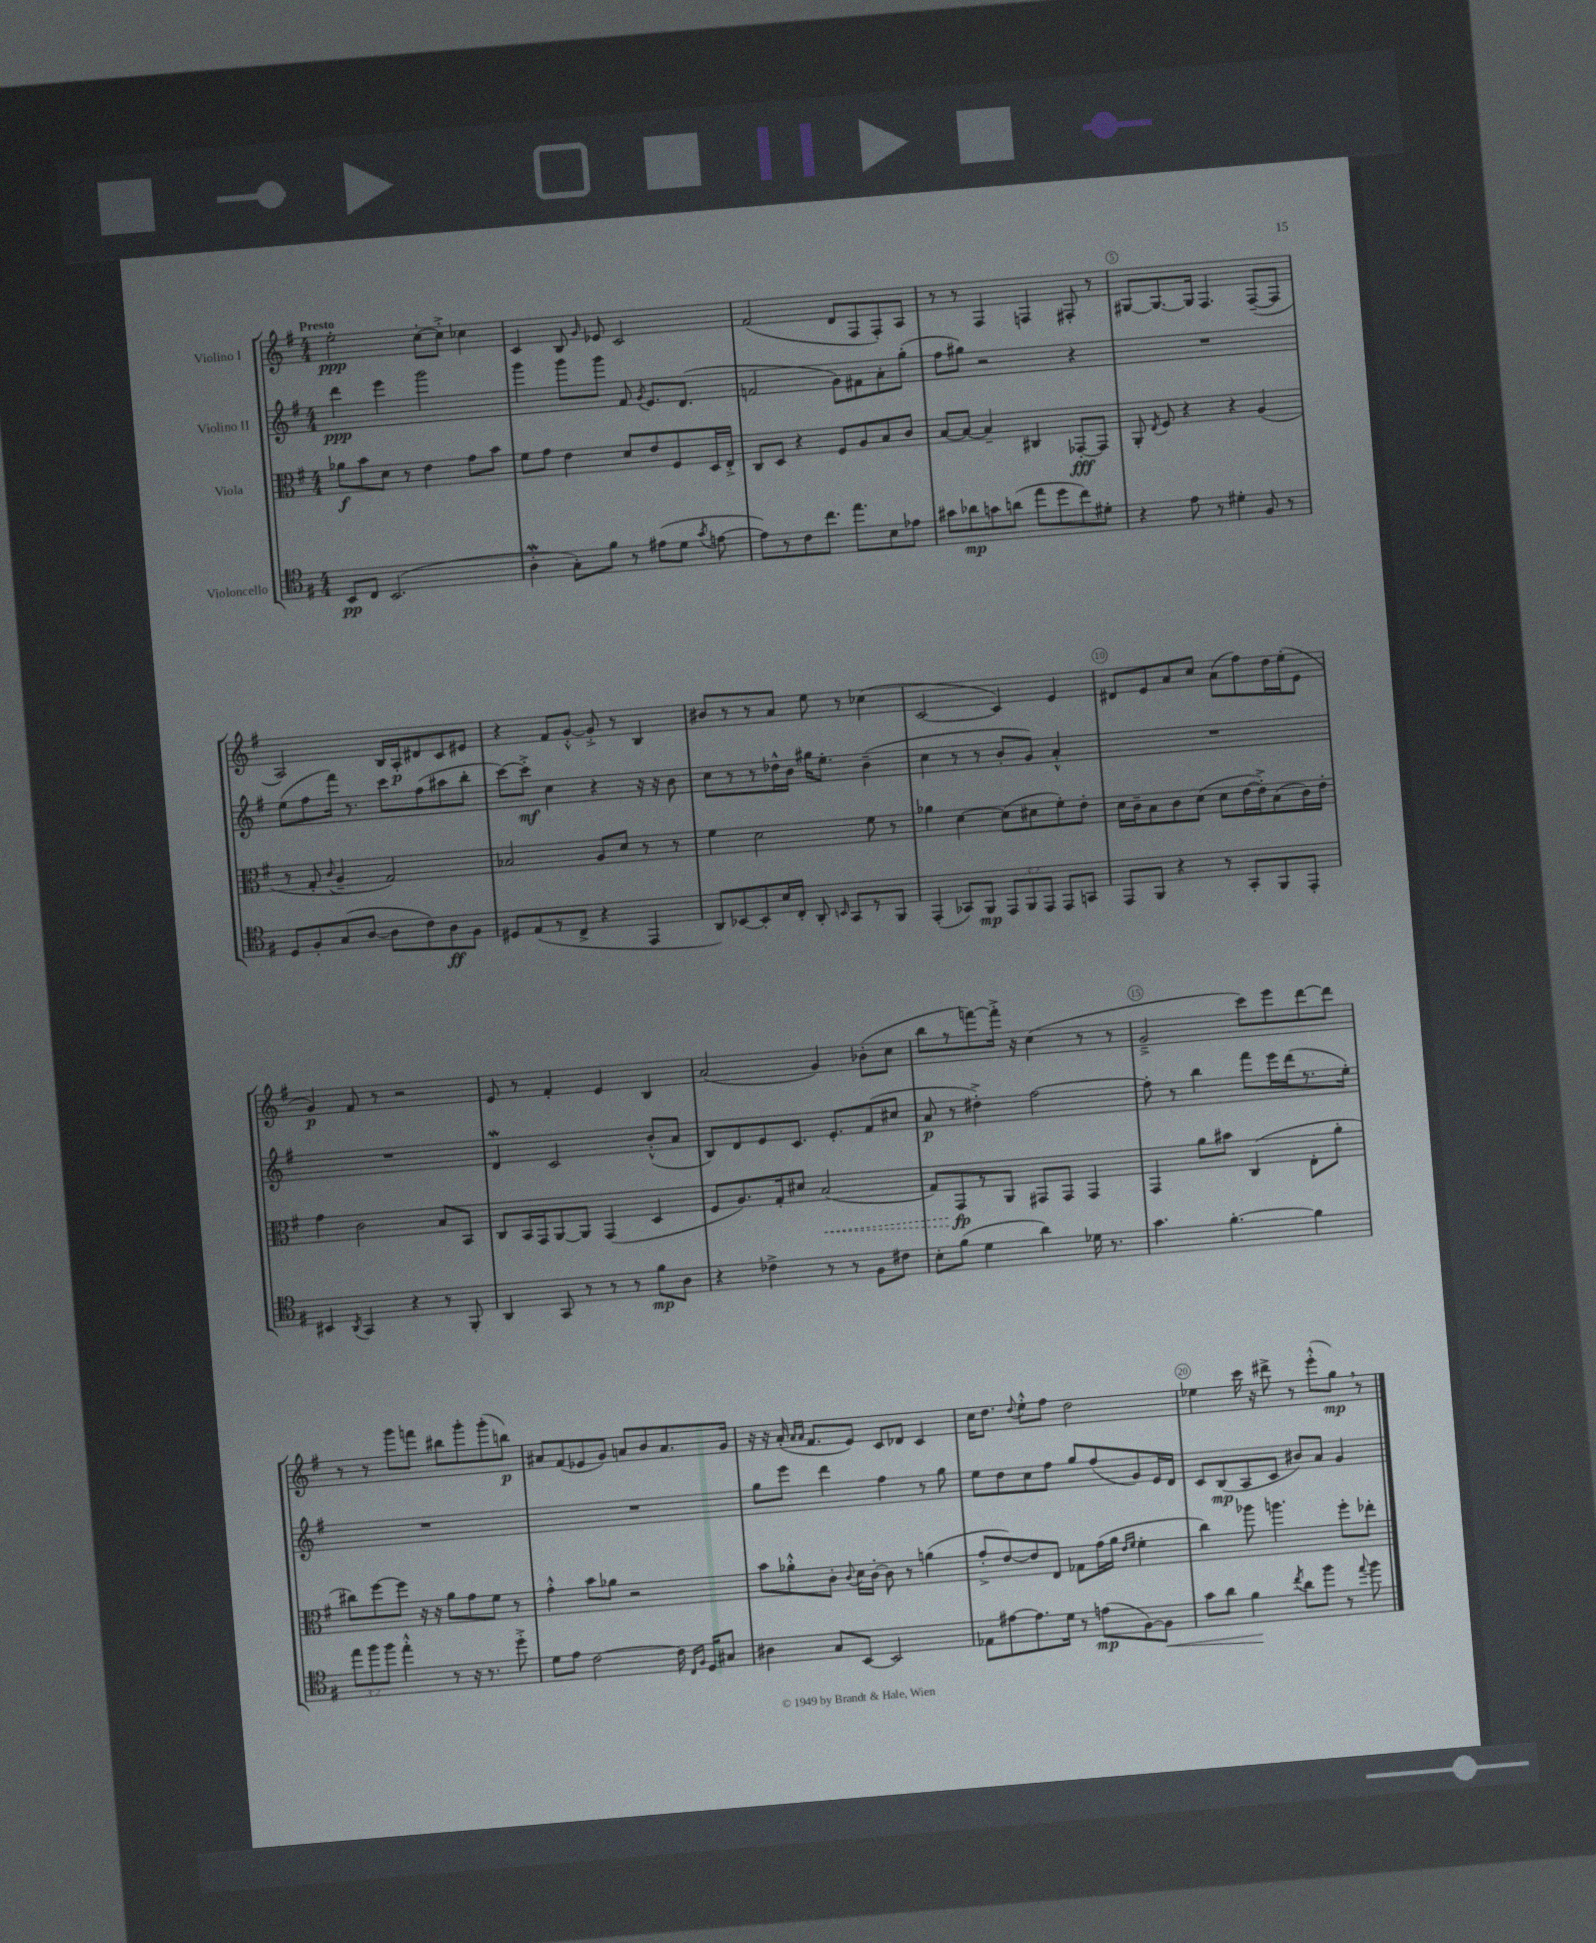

**kern	**kern	**kern	**kern
*staff4	*staff3	*staff2	*staff1
*clefC4	*clefC3	*clefG2	*clefG2
*k[f#]	*k[f#]	*k[f#]	*k[f#]
*M4/4	*M4/4	*M4/4	*M4/4
8BB	8a-	4ddd	2ee'
8C	8b	.	.
(2.BB	8d	4eee	.
.	8r	.	.
.	4e	2ggg	[8cc'
.	.	.	8cc'^]
.	8g	.	4cc-
.	8b	.	.
=	=	=	=
4A'	8f#	4ggg	4c
.	8g	.	.
8G')	4e	8ggg	8B
.	.	.	16qqg
8f#	.	8ggg	8e-
8r	8d	8f#	2c
.	.	8qg	.
(8e#	8e	8.e	.
8d	8F#	.	.
.	.	(8.d	.
8qg	.	.	.
[8e	16D	.	.
.	16E'^	.	.
=	=	=	=
8e])	8C	2f	(2f#
8r	8D	.	.
8c	4r	.	.
8.cc	.	.	.
.	8F#	8g)	8d
8.ee	.	.	.
.	8A	8f#	8F#
8B	8B	8a'	8F#')
8e-	8c	(8gg'	8A
=	=	=	=
8g#	[8B	8ff#	8r
8a-	8B_	8gg#)	8r
8g	4B~]	2r	4F#
(8a	.	.	.
8ee	4C#	.	4F
8dd	.	.	.
8cc)	[8GG-'	4r	8F#'
8d#'	8GG-]	.	8r
=	=	=	=
4r	8AA'	1r	[8G#
.	8qE	.	.
.	8F#	.	8.G#_
8e	4r	.	.
.	.	.	16G#]
8r	.	.	4.F#
4d#'	4r	.	.
8F#	(4A	.	([8F#~
8r	.	.	8F#]
=	=	=	=
8D	8r	(8ee	2A)
8F#'	8G'	8ff#	.
.	8qqc	.	.
(8G	4A~	16fff#)	.
.	.	8.r	.
[8A	.	.	.
8A]	2G)	8ccc	16B
.	.	.	16A'
8c)	.	(8ff#	8d#
8A	.	8aa#	8c
8F#	.	8bb'	8e#
=	=	=	=
8D#	2B-	[8ccc)	4r
(8E	.	8ccc'^]	.
8r	.	4cc	8f#
8C^	.	.	[8g'^^
4r	8A	4r	8g'^]
.	8d	.	8r
4EE	8r	16r	4B
.	.	16r	.
.	8r	8b	.
=	=	=	=
8AA)	4f#	8cc	8b#
[8BB-	.	8r	8r
8BB-']	2d	8r	8r
16B	.	16dd-^^	8a
16C'	.	16b	.
8AA'	.	16gg#	8ee
.	.	8.ee'	.
16qqBB	.	.	.
8GG	.	.	8r
8r	8f#	(4b~	(4cc-
8FF#	8r	.	.
=	=	=	=
(4EE'	4a-	4cc	[2c
8GG-)	[4d	8r	.
8FF#	.	8r	.
12EE	(8d]	8b'	4c])
12FF#	.	.	.
.	8d#	8g)	.
12EE	.	.	.
8EE	8f#')	4a'^^	4e
8GG	8e'	.	.
=	=	=	=
8EE	16d	1r	8d#
.	16c~	.	.
8FF#	8B	.	8e
4r	8c	.	8a
.	(8d	.	8cc
8r	8d	.	(8a
8GG'	[16e	.	8ff#)
.	16e'^])	.	.
8FF#	(8B	.	16dd
.	.	.	(16ee'
8EE'	16c)	.	8e
.	16e'	.	.
=	=	=	=
4BB#	4g	1r	4g)
8qAA	.	.	.
4GG	2c	.	8f#
.	.	.	8r
4r	.	.	2r
8r	8B	.	.
8FF#'	8BB	.	.
=	=	=	=
4AA	8C	4d	8e
.	16BB	.	8r
.	16GG	.	.
8GG	[8AA	2c	4f#'
8r	8AA]	.	.
8r	(4GG	.	4e
8r	.	.	.
8f#	4D	(8b'^^	4B
8A	.	8a	.
=	=	=	=
4r	8F#	8B)	(2a
.	8.A)	8d	.
4c-^	.	8e	.
.	16G'	.	.
.	8d#	8.c	.
8r	(2B	.	4g)
.	.	8.e'	.
8r	.	.	.
8F#	.	(8f#	(8b-'
8c#	.	8cc#	8cc
=	=	=	=
8B'	8G)	8a	8bb
(8f#	8GG	8r	8r
4d	8r	4dd#'^)	[8fff)
.	8AA	.	16fff'^]
.	.	.	16r
4a)	8GG#	[2ff#	(4cc
.	8GG#	.	.
16d-	4GG#	.	8r
8.r	.	.	.
.	.	.	8r
=	=	=	=
4.g	4GG	8ff#']	2g~^
.	.	8r	.
.	8a	4bb	.
[4.f#'	8b#	.	.
.	(4C	8fff#	8ccc)
.	.	16eee	8eee
.	.	(16ddd	.
4f#]	8E'	8.r	[8ddd
.	8a'	.	8ddd]
.	.	16ee')	.
=	=	=	=
12ee	8cc#)	1r	8r
12ff#	.	.	.
.	[8ff#	.	8r
12ff#	.	.	.
4ee'^^	8ff#]	.	8ggg
.	16r	.	8fff
.	16r	.	.
8r	8a	.	8bb#
16r	8g	.	8ggg'
8.r	.	.	.
.	8f#	.	(8ggg'
8dd'^	8r	.	8bb)
=	=	=	=
8d	4g'^^	1r	8a#
8e	.	.	(8f#
[2c	8b	.	8e-
.	8a-	.	8g)
.	2r	.	8a
.	.	.	8b
16c]	.	.	8.a
16qqC	.	.	.
16qqF#	.	.	.
16D	.	.	.
8G#	.	.	.
.	.	.	16g
=	=	=	=
4A#	8b	8gg	16r
.	.	.	16r
.	8a-'^^	8eee	(16a'
.	.	.	16qqa
.	.	.	16qqa
.	.	.	8.f#
8G	8c'	4ddd	.
.	8qqc	.	.
[8BB	16d	.	8e)
.	[16c'	.	.
2BB]	8c]	4ff#	8c
.	8r	.	8d-
.	(4a	8r	4c
.	.	8gg	.
=	=	=	=
8E-	8g'^	8ee	16cc
.	.	.	8.dd
[8e#	[8e)	8dd	.
.	.	.	8qqdd
8.e#]	8e]	8cc	8ee'^^
.	8E	8ff#	8ff#
16d	.	.	.
8r	8G-	8gg	2dd
(8e	(16g	(8ff#	.
.	16a	.	.
.	16qqe	.	.
.	16qqf#	.	.
[8F#)	4f#'	8g)	.
8F#]	.	16e	.
.	.	16d	.
=	=	=	=
8g	4cc)	8c	4ee-
8a	.	(8B	.
4f#	8aa-	8A	16ccc
.	.	.	16r
.	4.aa	8c	8ddd#^
8qcc	.	.	.
8a	.	8b#)	8r
8ff#	.	8a	(8eee'^^
8r	8ff#'	4g	8gg)
8qqee	.	.	.
8ff#	8ee-'	.	8r
==	==	==	==
*-	*-	*-	*-
